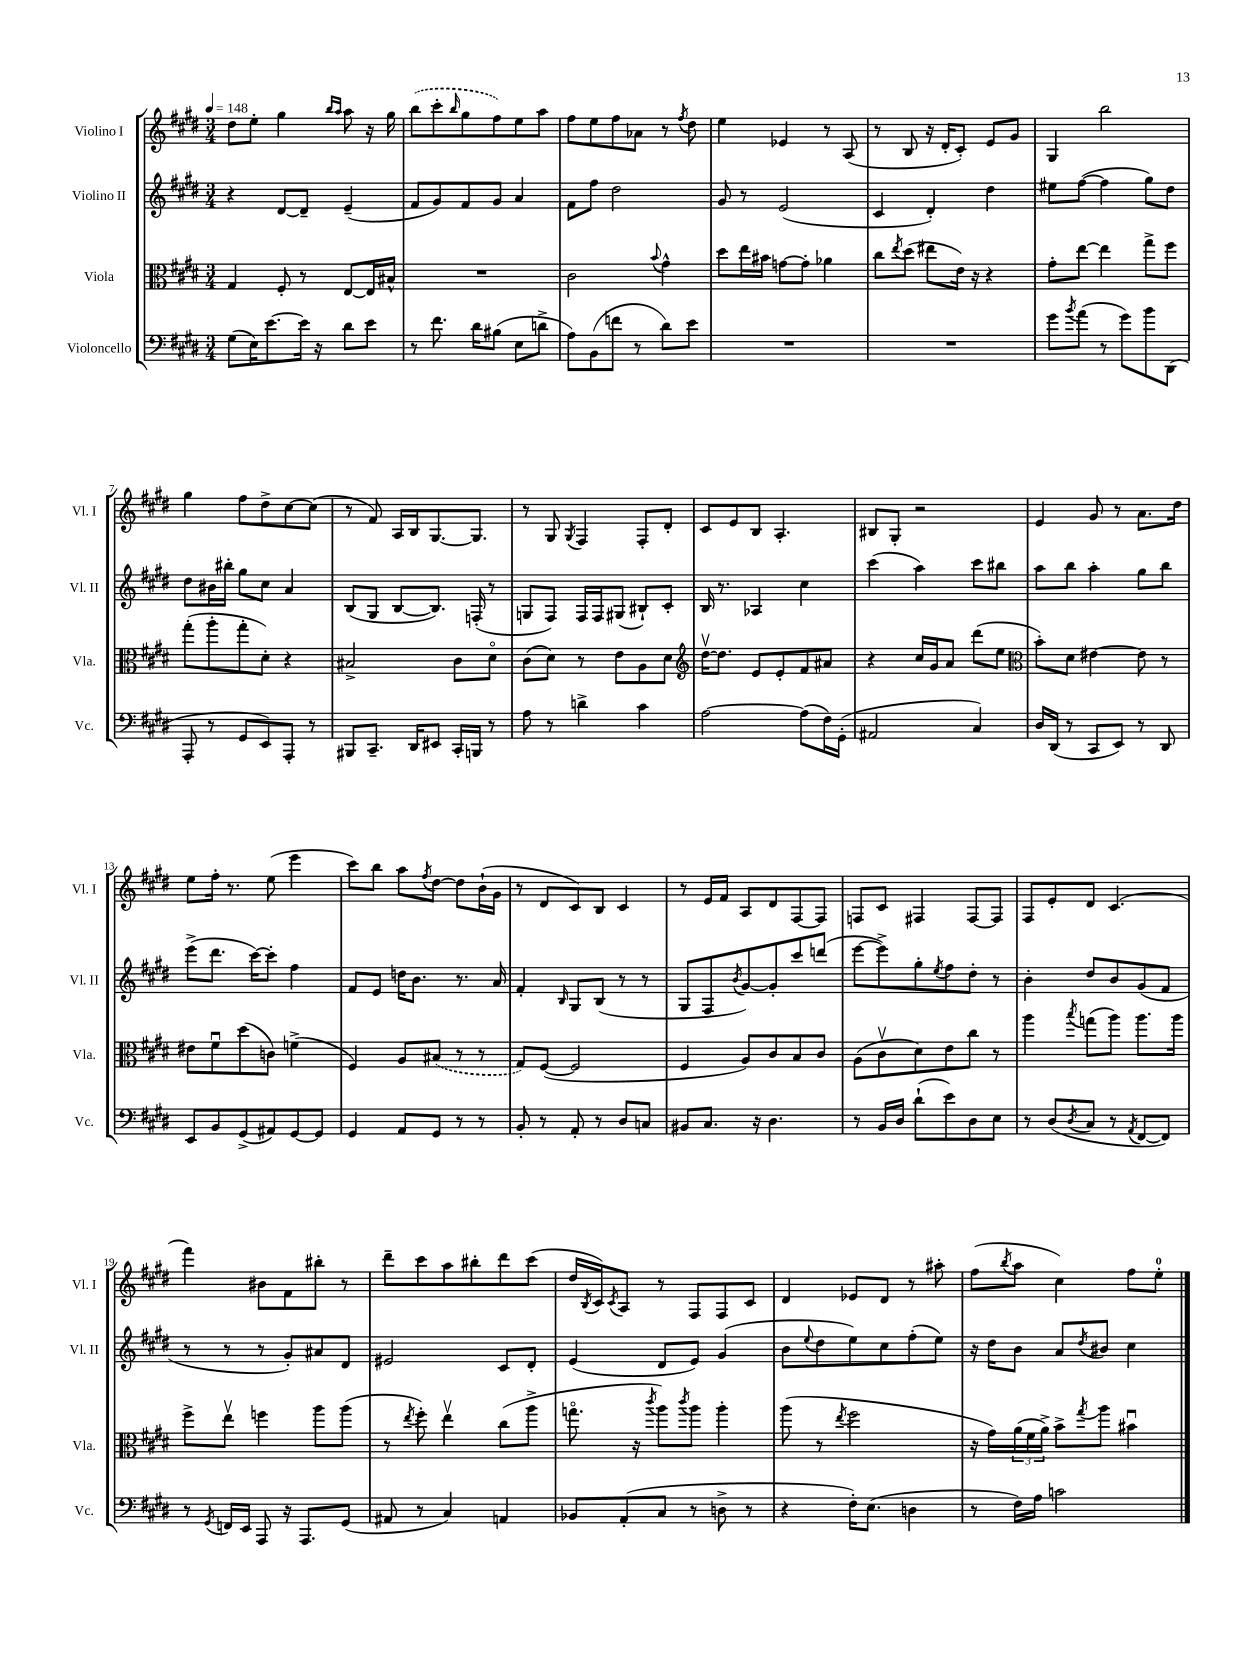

**kern	**kern	**kern	**kern
*part4	*part3	*part2	*part1
*staff4	*staff3	*staff2	*staff1
*I"Violoncello	*I"Viola	*I"Violino II	*I"Violino I
*I'Vc.	*I'Vla.	*I'Vl. II	*I'Vl. I
*clefF4	*clefC3	*clefG2	*clefG2
*k[f#c#g#d#]	*k[f#c#g#d#]	*k[f#c#g#d#]	*k[f#c#g#d#]
*M3/4	*M3/4	*M3/4	*M3/4
*MM148	*MM148	*MM148	*MM148
=1	=1	=1	=1
(8G#\L	4G#/	4r	8dd#\L
16E\K)	.	.	8ee'\J
[8.e\	.	.	.
.	8F#'/	[8d#/L	4gg#\
16e\Jk]	8r	8d#~/J]	.
16r	.	.	.
.	.	.	16qqbb/LL
.	.	.	16qqaa/JJ
8d#\L	[8E/L	(4e~/	8aa\
8e\J	16E/L]	.	16r
.	16B#X^^/JJ	.	16gg#\
=2	=2	=2	=2
8r	2.r	8f#/L	(8bb\L
8.f#\	.	8g#/)	8ccc#'\
.	.	.	16qqbb/
.	.	8f#/	8gg#\
16d#\KL	.	.	.
(8B#X\J	.	8g#/J	8ff#\)
8E\L	.	4a/	8ee\
8dn^\J	.	.	8aa\J
=3	=3	=3	=3
8A\L)	2c#\	8f#\L	8ff#\L
(8BB\	.	8ff#\J	8ee\
8fn\J	.	2dd#\	8ff#\
8r	.	.	8a-X\J
.	8qqb/	.	.
8d#\L)	4g#^^\	.	8r
.	.	.	8qff#/
8e\J	.	.	8dd#\
=4	=4	=4	=4
2.r	8dd#\L	8g#/	4ee\
.	16ee\L	8r	.
.	16b#X\JJ	.	.
.	[8gn\L	(2e/	4e-X/
.	8g'\J]	.	.
.	4a-X\	.	8r
.	.	.	(8A/
=5	=5	=5	=5
2.r	8cc#\L	4c#/	8r
.	8qee/	.	.
.	(8dd#\J	.	8B/
.	8ee#X\L	4d#'/)	16r
.	.	.	16d#'/KL
.	16e\Jk)	.	8c#'/J)
.	16r	.	.
.	4r	4dd#\	8e/L
.	.	.	8g#/J
=6	=6	=6	=6
8g#\L	8g#'\L	8ee#X\L	4G#/
8qb/	.	.	.
(8a\J	[8ee\J	([8ff#\J	.
8r	4ee\]	4ff#\]	2bb\
8g#\L)	.	.	.
8b\	8gg#^\L	8gg#\L)	.
(8DD#\J	8ff#\J	8dd#\J	.
!!LO:LB:g=z
=7	=7	=7	=7
8AAA'/	(8gg#'\L	8dd#\L	4gg#\
8r	8aa'\	16b#X\L	.
.	.	16bb#X'\JJ	.
8GG#/L	8gg#'\	8gg#\L	8ff#\L
8EE/)	8d#'\J)	8cc#\J	8dd#^\
8AAA'/J	4r	4a/	[8cc#\
8r	.	.	(8cc#\J]
=8	=8	=8	=8
8BBB#X/L	2B#X^/	(8B/L	8r
8.CC#~/J	.	8G#/J	8f#/)
.	.	[8B/L	16A/LL
16DD#/KL	.	.	16B/J
8EE#X/J	.	8.B/J])	[8.G#/
16CC#'/LL	8c#\L	.	.
16BBBn/JJ	.	(16Fn'/	8.G#/J]
8r	8d#\J	8r	.
=9	=9	=9	=9
8A\	(8c#\L	8Gn/L	8r
8r	8d#\J)	8F#/J)	8G#/
.	.	.	8qG#/
4dn^\	8r	16F#/LL	4F#/
.	.	16F#/J	.
.	8e\L	(8G#X/J	.
4c#\	8A\	8B#X`/L)	8F#'/L
.	8d#\J	8c#'/J	8d#'/J
=10	=10	=10	=10
*	*clefG2	*	*
[2A\	[16dd#v\KL	16B/	8c#/L
.	8.dd#\J]	8.r	.
.	.	.	8e/
.	8e/L	4A-X/	8B/J
.	8e'/	.	4.A'/
(8A\L]	8f#/	4cc#\	.
16F#\L)	8a#X/J	.	.
(16GG#'\JJ	.	.	.
=11	=11	=11	=11
2AA#X/	4r	(4ccc#\	8B#X/L
.	.	.	8G#'/J
.	16cc#/LL	4aa\)	2r
.	16g#/J	.	.
.	8a/J	.	.
4C#/)	(8ddd#\L	8ccc#\L	.
.	8ee\J	8bb#X\J	.
=12	=12	=12	=12
*	*clefC3	*	*
16D#/LL	8b'\L)	8aa\L	4e/
(16DD#/JJ	.	.	.
8r	8d#\J	8bb\J	.
8CC#/L	[4e#X\	4aa'\	8g#/
8EE/J)	.	.	8r
8r	8e#\]	8gg#\L	8.a\L
8DD#/	8r	8bb\J	.
.	.	.	16dd#\Jk
!!LO:LB:g=z
=13	=13	=13	=13
8EE/L	8e#X\L	(8eee^\L	8ee\L
8BB/	8f#u\	8.ddd#\J	16ff#'\Jk
.	.	.	8.r
(8GG#^/	(8dd#\	.	.
.	.	[16ccc#\KL)	.
8AA#X/)	8cn\J)	8ccc#'\J]	(8ee\
[8GG#/	(4fn^\	4ff#\	4eee\
8GG#/J]	.	.	.
=14	=14	=14	=14
4GG#/	4F#/)	8f#/L	8ccc#\L)
.	.	8e/J	8bb\J
8AA/L	8A/L	16ddn\KL	8aa\L
.	.	8.b\J	.
.	.	.	8qff#/
8GG#/J	(8B#X/J	.	[8dd#\J
8r	8r	8.r	8dd#\L]
8r	8r	.	(16b`\L
.	.	16a/	16g#\JJ
=15	=15	=15	=15
8BB'/	8G#/L)	4f#'/	8r
8r	([8F#/J	.	8d#/L
.	.	16qqB/	.
8AA'/	2F#/]	8G#/L	8c#/)
8r	.	(8B/J	8B/J
8D#/L	.	8r	4c#/
8Cn/J	.	8r	.
=16	=16	=16	=16
8BB#X/L	4F#/	8G#/L	8r
8.C#/J	.	8F#/	16e/LL
.	.	.	16f#/JJ
.	.	8qb/	.
.	8A/L)	[8g#/)	8A/L
16r	.	.	.
4.D#\	8c#/	8g#'/]	8d#/
.	8B/	8ccc#/	[8F#/
.	8c#/J	(8dddn/J	8F#/J]
=17	=17	=17	=17
8r	(8A\L	[8eee\L	8Fn/L
16BB/LL	8c#v\	8eee^\])	8c#/J
16D#/JJ	.	.	.
(8d#`\L	8d#\)	8gg#'\	4F#X/
.	.	8qee/	.
8e\)	8e\	8ff#\	.
8D#\	8cc#\J	8dd#'\J	[8F#/L
8E\J	8r	8r	8F#/J]
=18	=18	=18	=18
8r	4aa\	4b'\	8F#/L
(8D#/L	.	.	8e'/
8qD#/	8qbb/	.	.
8C#/J	(8ggn\L	8dd#/L	8d#/J
8r	8aa\J)	8b/	(4.c#/
8qAA/	.	.	.
[8FF#/L	8.aa\L	(8g#/	.
8FF#/J])	.	8f#/J	.
.	16aa\Jk	.	.
!!LO:LB:g=z
=19	=19	=19	=19
8r	8ff#^\L	8r	4fff#\)
8qGG#/	.	.	.
16FFn/LL	8eev\J	8r	.
16EE/JJ	.	.	.
8AAA/	4ffn\	8r	8b#X\L
16r	.	8g#'/L)	8f#\
8.AAA/L	.	.	.
.	8aa\L	8a#X/	8bb#X'\J
(8GG#/J	(8aa\J	8d#/J	8r
=20	=20	=20	=20
8AA#X/	8r	2e#X/	8ddd#~\L
.	8qee/	.	.
8r	8ff#'\)	.	8ccc#\
4C#/)	4eev\	.	8aa\
.	.	.	8bb#X'\
4AAn/	(8cc#\L	8c#/L	8ddd#\
.	8aa^\J	8d#'/J	(8ccc#\J
=21	=21	=21	=21
8BB-X/L	8.ggn\	(4e/	16dd#/LL
.	.	.	8qB/
.	.	.	16c#/J)
.	.	.	8qc#/
(8AA'/	.	.	8A/J
.	16r	.	.
.	8qccc#/	.	.
8C#/J	8aa\L)	8d#/L	8r
.	8qccc#/	.	.
8r	8aa\J	8e/J)	8F#/L
8Dn^\	4aa'\	(4g#/	8F#/
8r	.	.	8c#/J
=22	=22	=22	=22
4r	(8aa\	8b\L	4d#/
.	.	8qqee/	.
.	8r	8dd#\	.
.	8qee/	.	.
16F#'\KL)	2ff#\	8ee\)	8e-X/L
(8.E\J	.	.	.
.	.	8cc#\	8d#/J
4Dn\	.	(8ff#'\	8r
.	.	8ee\J)	8aa#X'\
=23	=23	=23	=23
8r	16r	16r	(8ff#\L
.	16g#\LL)	16dd#\KL	.
.	.	.	8qbb/
16F#\LL)	(24a\	8b\J	8aa\J
.	24f#\	.	.
16A\JJ	.	.	.
.	24a^\JJ)	.	.
2cn\	8b^\L	8a/L	4cc#\)
.	8qgg#/	8qdd#/	.
.	8aa\J	8b#X/J	.
.	4b#Xu\	4cc#\	8ff#\L
.	.	.	8ee'\J
==	==	==	==
*-	*-	*-	*-
